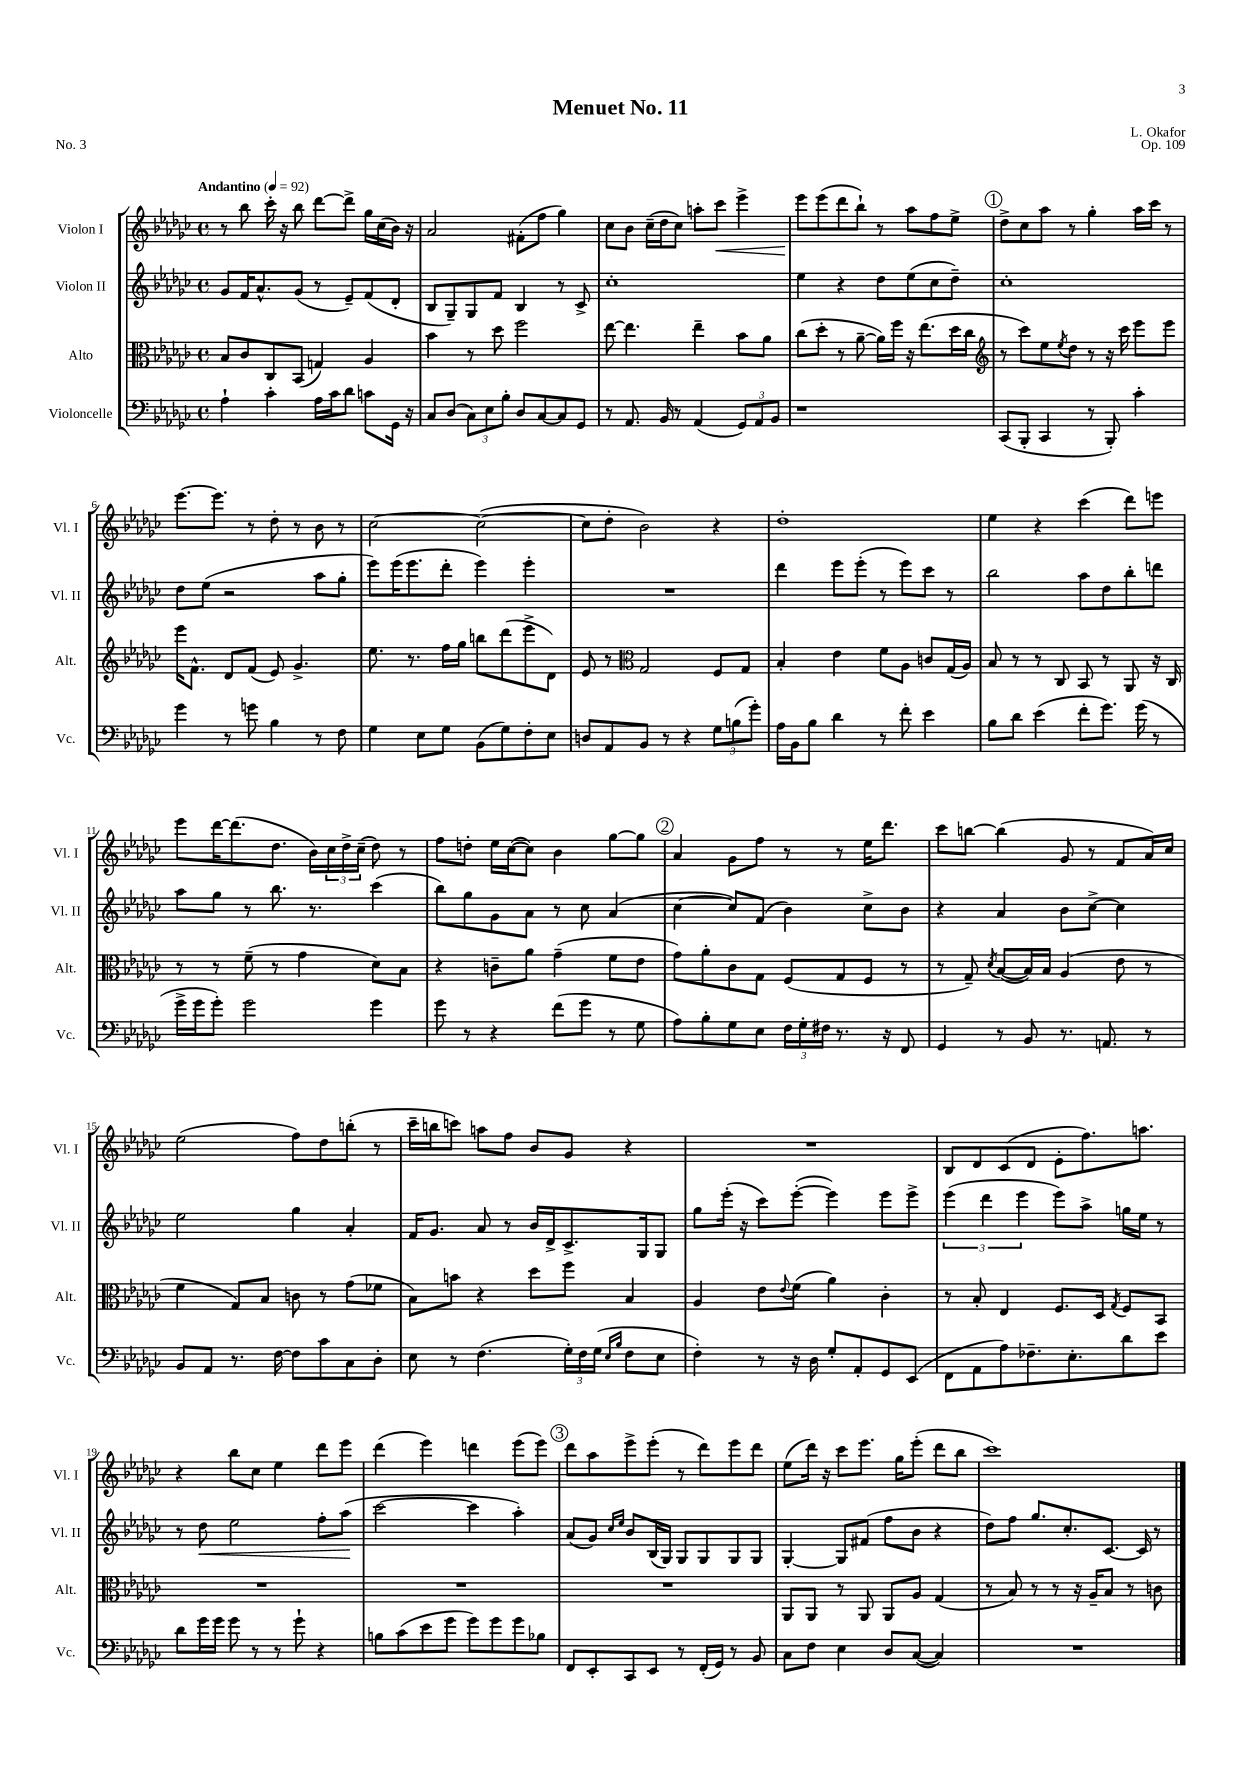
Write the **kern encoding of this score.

**kern	**kern	**kern	**kern
*staff4	*staff3	*staff2	*staff1
*clefF4	*clefC3	*clefG2	*clefG2
*k[b-e-a-d-g-c-]	*k[b-e-a-d-g-c-]	*k[b-e-a-d-g-c-]	*k[b-e-a-d-g-c-]
*M4/4	*M4/4	*M4/4	*M4/4
*met(c)	*met(c)	*met(c)	*met(c)
*MM92	*MM92	*MM92	*MM92
4A-`	8B-	8g-	8r
.	8c-	16f	8bb-
.	.	8.a-^^	.
4c-'	8C-	.	16ccc-'
.	.	.	16r
.	(8BB-	(8g-	8bb-
16A-	4G)	8r	[8ddd-
16c-	.	.	.
8d-	.	8e-~)	8ddd-^]
8c	4A-	(8f	16gg-
.	.	.	(16cc-
16GG-	.	8d-'	16b-)
16r	.	.	16r
=	=	=	=
8C-	4b-	8B-	2a-
(8D-	.	8G-~)	.
12C-)	8r	8G-	.
12E-	.	.	.
.	8dd-	8f	.
12B-'	.	.	.
8D-	2ff	4B-	(8f#'
[8C-	.	.	8ff
8C-]	.	8r	4gg-)
8GG-	.	8c-^	.
=	=	=	=
8r	[8ee-	1cc-'	8cc-
8.AA-	4.ee-]	.	8b-
.	.	.	(16cc-~
16BB-	.	.	16dd-
8r	.	.	8cc-)
(4AA-	4ee-~	.	8aa'
.	.	.	8ccc-
12GG-)	8b-	.	4eee-^
12AA-	.	.	.
.	8a-	.	.
12BB-	.	.	.
=	=	=	=
1r	(8cc-	4ee-	8eee-
.	8dd-'	.	(8eee-
.	8r	4r	8ddd-
.	[8a-~	.	8bb-`)
.	16a-])	8dd-	8r
.	16ff	.	.
.	16r	(8ee-	8aa-
.	(8.ee-	.	.
.	.	8cc-	8ff
.	16dd-	8dd-~)	8ee-^
.	16cc-	.	.
=	=	=	=
*	*clefG2	*	*
(8CC-	8r	1cc-'	8dd-^
8BBB-'	8ccc-)	.	8cc-
4CC-	8ee-	.	8aa-
.	8qee-	.	.
.	8dd-	.	8r
8r	8r	.	4gg-'
8BBB-')	16r	.	.
.	16ccc-	.	.
4c-'	8eee-	.	16aa-
.	.	.	16ccc-
.	8eee-	.	8r
=	=	=	=
4g-	16eee-	8dd-	[8.eee-
.	8.f^^	.	.
.	.	(8ee-	.
.	.	.	8.eee-]
8r	8d-	2r	.
8g	(8f	.	8r
4B-	8e-)	.	8dd-'
.	4.g-^	.	8r
8r	.	8aa-	8b-
8F	.	8gg-'	8r
=	=	=	=
4G-	8.ee-	8eee-)	[2cc-
.	.	(16eee-	.
.	8.r	8.eee-	.
8E-	.	.	.
8G-	16ff	8ddd-'	.
.	16gg-	.	.
(8BB-	8bb	4eee-)	(2cc-_
8G-)	(8ddd-	.	.
8F'	8eee-^	4eee-'	.
8E-	8d-)	.	.
=	=	=	=
8D	8e-	1r	8cc-]
8AA-	8r	.	8dd-'
*	*clefC3	*	*
8BB-	2G-	.	2b-)
8r	.	.	.
4r	.	.	.
12G-	8F	.	4r
(12B	.	.	.
.	8G-	.	.
12g-')	.	.	.
=	=	=	=
16A-	4B-'	4ddd-	1dd-'
16BB-	.	.	.
8B-	.	.	.
4d-	4e-	8eee-	.
.	.	(8eee-'	.
8r	8f	8r	.
8f'	8A-	8eee-)	.
4e-	8c	8ccc-	.
.	(16G-	8r	.
.	16A-)	.	.
=	=	=	=
8B-	8B-	2bb-	4ee-
8d-	8r	.	.
(4e-	8r	.	4r
.	8C-	.	.
8f'	8BB-	8aa-	(4ccc-
8.g-)	8r	8dd-	.
.	8AA-	8bb-'	8ddd-)
(16g-	.	.	.
8r	16r	8ddd	8eee
.	16C-	.	.
=	=	=	=
16g-^	8r	8aa-	8eee-
16g-	.	.	.
8g-')	8r	8gg-	[16ddd-
.	.	.	(8.ddd-]
2g-	(8f~	8r	.
.	8r	8.bb-	8.dd-
.	4g-	.	.
.	.	8.r	16b-)
.	.	.	24cc-
.	.	.	24dd-^
.	.	.	(24cc-~
4g-	8d-)	(4ccc-	8dd-)
.	8B-	.	8r
=	=	=	=
8g-	4r	8bb-)	8ff
8r	.	8gg-	8dd'
4r	8c~	8g-	16ee-
.	.	.	([16cc-
.	8a-	8a-	8cc-])
(8f	(4g-~	8r	4b-
8g-	.	8cc-	.
8r	8f	(4a-	[8gg-
8G-	8e-	.	8gg-]
=	=	=	=
8A-)	8g-)	[4cc-	4a-
8B-'	8a-'	.	.
8G-	8c-	8cc-])	8g-
8E-	8G-	(8f	8ff
24F	(8F	4b-)	8r
24G-'	.	.	.
24F#	.	.	.
8.r	8G-	.	8r
.	8F	8cc-^	16ee-
16r	.	.	8.ddd-
8FF	8r	8b-	.
=	=	=	=
4GG-	8r	4r	8ccc-
.	8G-~)	.	[8bb
.	8qd-	.	.
8r	([8B-	4a-	(4bb]
8BB-	16B-])	.	.
.	16B-	.	.
8.r	(4A-	8b-	8g-
.	.	[8cc-^	8r
8.AA	.	.	.
.	8e-	4cc-]	8f
8r	8r	.	16a-)
.	.	.	16cc-
=	=	=	=
8BB-	4f	2ee-	(2ee-
8AA-	.	.	.
8.r	8G-)	.	.
.	8B-	.	.
[16F	.	.	.
8F]	8c	4gg-	8ff)
8c-	8r	.	8dd-
8C-	(8g-	4a-'	(8bb'
8D-'	8f-	.	8r
=	=	=	=
8E-	8B-)	16f	16ccc-~
.	.	8.g-	16bb
8r	8b	.	8ccc)
(4.F	4r	8a-	8aa
.	.	8r	8ff
.	8dd-	16b-	8b-
.	.	16d-^	.
24G-')	8ff	8.c-^	8g-
24F	.	.	.
(24G-	.	.	.
16qqE-	.	.	.
16qqB-	.	.	.
8F	4B-	.	4r
.	.	16G-	.
8E-	.	8G-	.
=	=	=	=
4F')	4A-	8gg-	1r
.	.	(16eee-'	.
.	.	16r	.
8r	8e-	8ccc-)	.
.	8qqe-	.	.
16r	(8f	([8eee-'	.
16D-	.	.	.
8G-'	4a-)	4eee-])	.
8AA-'	.	.	.
8GG-	4c-'	8eee-	.
(8EE-	.	8eee-^	.
=	=	=	=
8FF	8r	(6eee-	8B-
8AA-	8B-'	.	8d-
.	.	6ddd-	.
8A-)	4E-	.	(8c-
.	.	6eee-	.
8.F-~	.	.	8d-
.	8.F	8eee-)	8e-'
8.E-'	.	.	.
.	.	8aa-^	8.ff)
.	16D-	.	.
.	8qG-	.	.
8d-	8F	16gg	.
.	.	16ee-	8.aa
8e-	8BB-	8r	.
=	=	=	=
8d-	1r	8r	4r
16g-	.	8dd-	.
16g-	.	.	.
8g-	.	2ee-	8bb-
8r	.	.	8cc-
8r	.	.	4ee-
8g-`	.	.	.
4r	.	8ff'	8ddd-
.	.	(8aa-	8eee-
=	=	=	=
8B	1r	[2ccc-	(4ddd-
(8c-	.	.	.
8e-	.	.	4eee-)
8g-	.	.	.
8g-)	.	4ccc-]	4ddd
8g-	.	.	.
8g-	.	4aa-')	(8eee-
8B-	.	.	8eee-)
=	=	=	=
8FF	1r	(8a-	8ddd-
8EE-'	.	8g-)	8aa-
.	.	16qqcc-	.
.	.	16qqee-	.
8CC-	.	8b-	8eee-^
8EE-	.	(16B-	(8eee-'
.	.	16G-)	.
8r	.	8G-	8r
(16FF'	.	8G-	8ddd-)
16GG-)	.	.	.
8r	.	8G-	8eee-
8BB-	.	8G-	8ddd-
=	=	=	=
8C-	8AA-	[4G-'	(8ee-
8F	8AA-	.	16ddd-)
.	.	.	16r
4E-	8r	8G-]	8ccc-
.	8AA-	(8f#	8.eee-
8D-	8AA-	8ff	.
.	.	.	16gg-
([8C-	8A-	8b-	(8eee-'
4C-])	(4G-	4r	8ddd-
.	.	.	8bb-
=	=	=	=
1r	8r	8dd-)	1ccc-)
.	8B-)	8ff	.
.	8r	8.gg-	.
.	8r	.	.
.	.	8.cc-'	.
.	16r	.	.
.	16A-~	.	.
.	8B-	[8.c-	.
.	8r	.	.
.	.	16c-]	.
.	8c	8r	.
==	==	==	==
*-	*-	*-	*-
